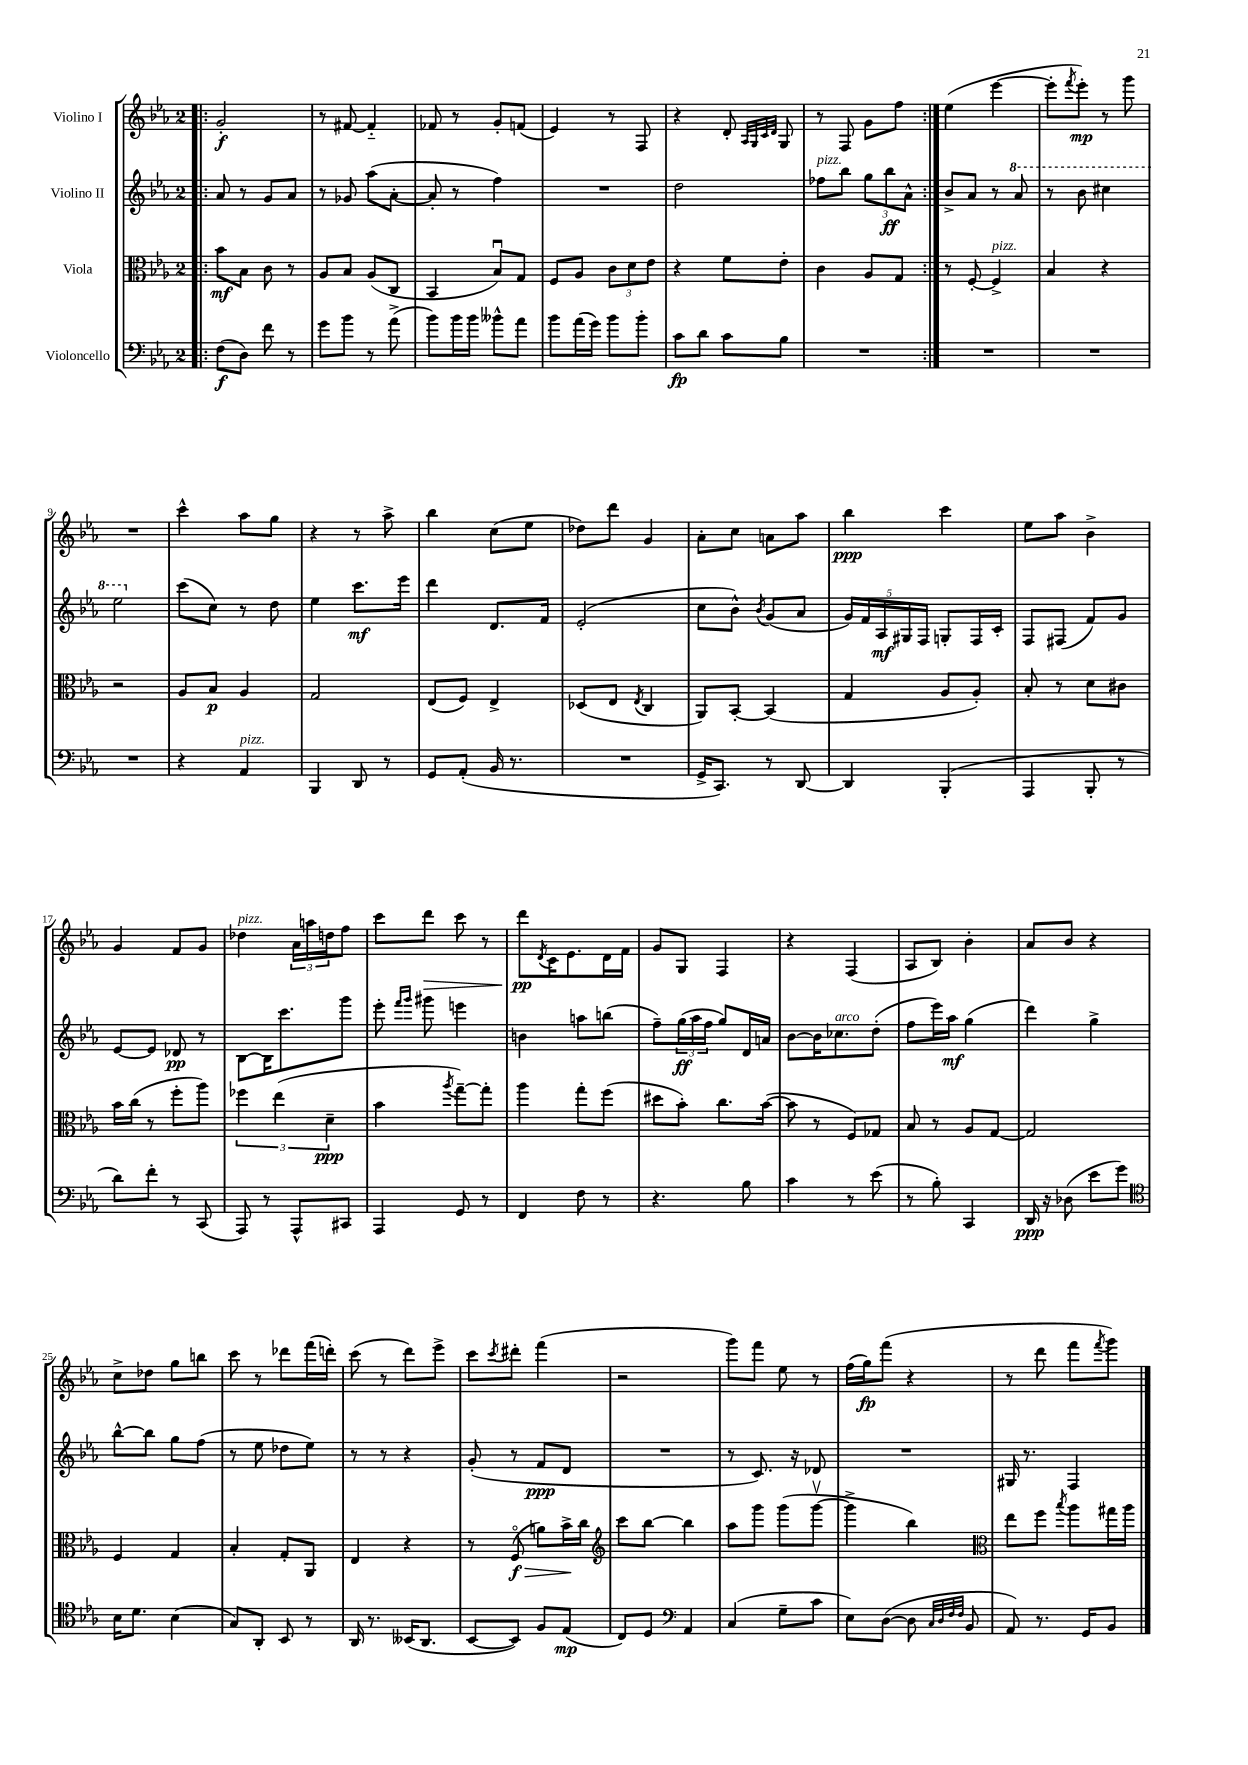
<<
\new StaffGroup <<
\new Staff = "s0" \with { instrumentName = "Violino I" } {
    \clef treble \key ees \major \once \override Staff.TimeSignature.style = #'single-digit \time 2/4
    \repeat volta 2 { \bar ".|:" g'2-.\f |
    r8 fis'8~ fis'4-_ |
    fes'8 r8 g'8-. f'8( |
    ees'4) r8 f8 |
    r4 d'8-. \grace { aes32 g32 c'32 d'32 } g8 |
    r8 f8 g'8 f''8 | }
    ees''4( ees'''4~ |
    ees'''8-. \acciaccatura { f'''8 } ees'''8-.\mp) r8 g'''8 |
    R2 |
    c'''4-^ aes''8 g''8 |
    r4 r8 aes''8-> |
    bes''4 c''8( ees''8 |
    des''8) d'''8 g'4 |
    aes'8-. c''8 a'8 aes''8 |
    bes''4\ppp c'''4 |
    ees''8 aes''8 bes'4-> |
    g'4 f'8 g'8 |
    des''4^\markup { \italic "pizz." } \tuplet 3/2 { aes'16 a''16 d''16 } f''8 |
    c'''8 d'''8\> c'''8 r8 |
    d'''8\pp\! \acciaccatura { d'8 } c'16 ees'8. d'16 f'16 |
    g'8 g8 f4 |
    r4 f4( |
    aes8 bes8) bes'4-. |
    aes'8 bes'8 r4 |
    c''8-> des''8 g''8 b''8 |
    c'''8 r8 des'''8 f'''16( d'''16-.) |
    c'''8( r8 d'''8) ees'''8-> |
    c'''8 \acciaccatura { c'''8 } dis'''8-. f'''4( |
    r2 |
    g'''8) f'''8 ees''8 r8 |
    f''16( g''16\fp) f'''8( r4 |
    r8 d'''8 f'''8 \acciaccatura { f'''8 } g'''8) \bar "|." |
}
\new Staff = "s1" \with { instrumentName = "Violino II" } {
    \clef treble \key ees \major \once \override Staff.TimeSignature.style = #'single-digit \time 2/4
    \repeat volta 2 { \bar ".|:" aes'8 r8 g'8 aes'8 |
    r8 ges'8 aes''8( aes'8~-. |
    aes'8-. r8 f''4) |
    R2 |
    d''2 |
    fes''8^\markup { \italic "pizz." } bes''8 \tuplet 3/2 { g''8 bes''8\ff aes'8-^ } | }
    bes'8-> aes'8 r8 \ottava #1 aes''8 |
    r8 bes''8 cis'''4 |
    ees'''2 \ottava #0 |
    c'''8( c''8) r8 d''8 |
    ees''4 c'''8.\mf ees'''16 |
    d'''4 d'8. f'16 |
    ees'2-.( |
    c''8 bes'8-^) \acciaccatura { bes'8 } g'8( aes'8 |
    \tuplet 5/4 { g'16) f'16 aes16\mf gis16 f16 } g8-. f16 c'16-. |
    f8 fis8( f'8) g'8 |
    ees'8~ ees'8 des'8\pp r8 |
    bes8~ bes16 c'''8. g'''8 |
    ees'''8-. \grace { f'''16 g'''16 } gis'''8 e'''4 |
    b'4 a''8 b''8( |
    f''8--) \tuplet 3/2 { g''16\ff( aes''16 f''16 } g''8) d'16 a'16 |
    bes'8~ bes'16 ces''8.^\markup { \italic "arco" } d''8-.( |
    f''8 ees'''16) aes''16\mf g''4( |
    d'''4) g''4-> |
    bes''8~-^ bes''8 g''8 f''8( |
    r8 ees''8 des''8 ees''8) |
    r8 r8 r4 |
    g'8-.( r8 f'8\ppp d'8 |
    R2 |
    r8 c'8.) r16 des'8 |
    R2 |
    gis16 r8. f4 \bar "|." |
}
\new Staff = "s2" \with { instrumentName = "Viola" } {
    \clef alto \key ees \major \once \override Staff.TimeSignature.style = #'single-digit \time 2/4
    \repeat volta 2 { \bar ".|:" bes'8\mf bes8 c'8 r8 |
    aes8 bes8 aes8( c8 |
    bes,4 bes8\downbow) g8 |
    f8 aes8 \tuplet 3/2 { c'8 d'8 ees'8 } |
    r4 f'8 ees'8-. |
    c'4 aes8 g8 | }
    r8 f8~-. f4->^\markup { \italic "pizz." } |
    bes4 r4 |
    r2 |
    aes8 bes8\p aes4 |
    g2 |
    ees8( f8) ees4-> |
    des8( ees8 \acciaccatura { ees8 } c4 |
    aes,8) bes,8~-. bes,4( |
    g4 aes8 aes8-.) |
    bes8-. r8 d'8 cis'8 |
    bes'16 c''16( r8 f''8-. aes''8) |
    \tuplet 3/2 { fes''4 ees''4( d'4--\ppp } |
    bes'4 \acciaccatura { aes''8 } g''8~--) g''8-. |
    aes''4 g''8-. f''8( |
    dis''8 bes'8-.) c''8. bes'16~( |
    bes'8 r8 f8) ges8 |
    bes8 r8 aes8 g8~ |
    g2 |
    f4 g4 |
    bes4-. g8-. aes,8 |
    ees4 r4 |
    r8 f8\flageolet\f\>( a'8) bes'16->\! c''16 |
    \clef treble c'''8 bes''8~ bes''4 |
    aes''8 g'''8 g'''8( g'''8~\upbow |
    g'''4-> bes''4) |
    \clef alto ees''8 f''8 \acciaccatura { bes''8 } aes''8 gis''16 aes''16 \bar "|." |
}
\new Staff = "s3" \with { instrumentName = "Violoncello" } {
    \clef bass \key ees \major \once \override Staff.TimeSignature.style = #'single-digit \time 2/4
    \repeat volta 2 { \bar ".|:" f8\f( d8) f'8 r8 |
    g'8 bes'8 r8 aes'8->( |
    bes'8) bes'16 bes'16 beses'8-^ aes'8 |
    bes'8 aes'16( g'16) bes'8 bes'8-. |
    c'8\fp d'8 c'8 bes8 |
    R2 | }
    R2 |
    R2 |
    R2 |
    r4 aes,4^\markup { \italic "pizz." } |
    bes,,4 d,8 r8 |
    g,8 aes,8-.( bes,16 r8. |
    R2 |
    g,16-> c,8.) r8 d,8~ |
    d,4 bes,,4-.( |
    aes,,4 bes,,8-. r8 |
    d'8) f'8-. r8 c,8( |
    aes,,8) r8 aes,,8-^ cis,8 |
    aes,,4 g,8 r8 |
    f,4 f8 r8 |
    r4. bes8 |
    c'4 r8 ees'8( |
    r8 bes8-.) c,4 |
    d,16\ppp r16 des8( ees'8 g'8) |
    \clef tenor bes16 d'8. bes4( |
    g8) aes,8-. bes,8 r8 |
    aes,16 r8. beses,16( aes,8. |
    bes,8~ bes,8) f8 ees8\mp( |
    c8) d8 \clef bass aes,4 |
    c4( g8-- c'8 |
    ees8) d8~( d8 \grace { c32 d32 f32 f32 } bes,8 |
    aes,8) r8. g,16 bes,8 \bar "|." |
}
>>
>>
